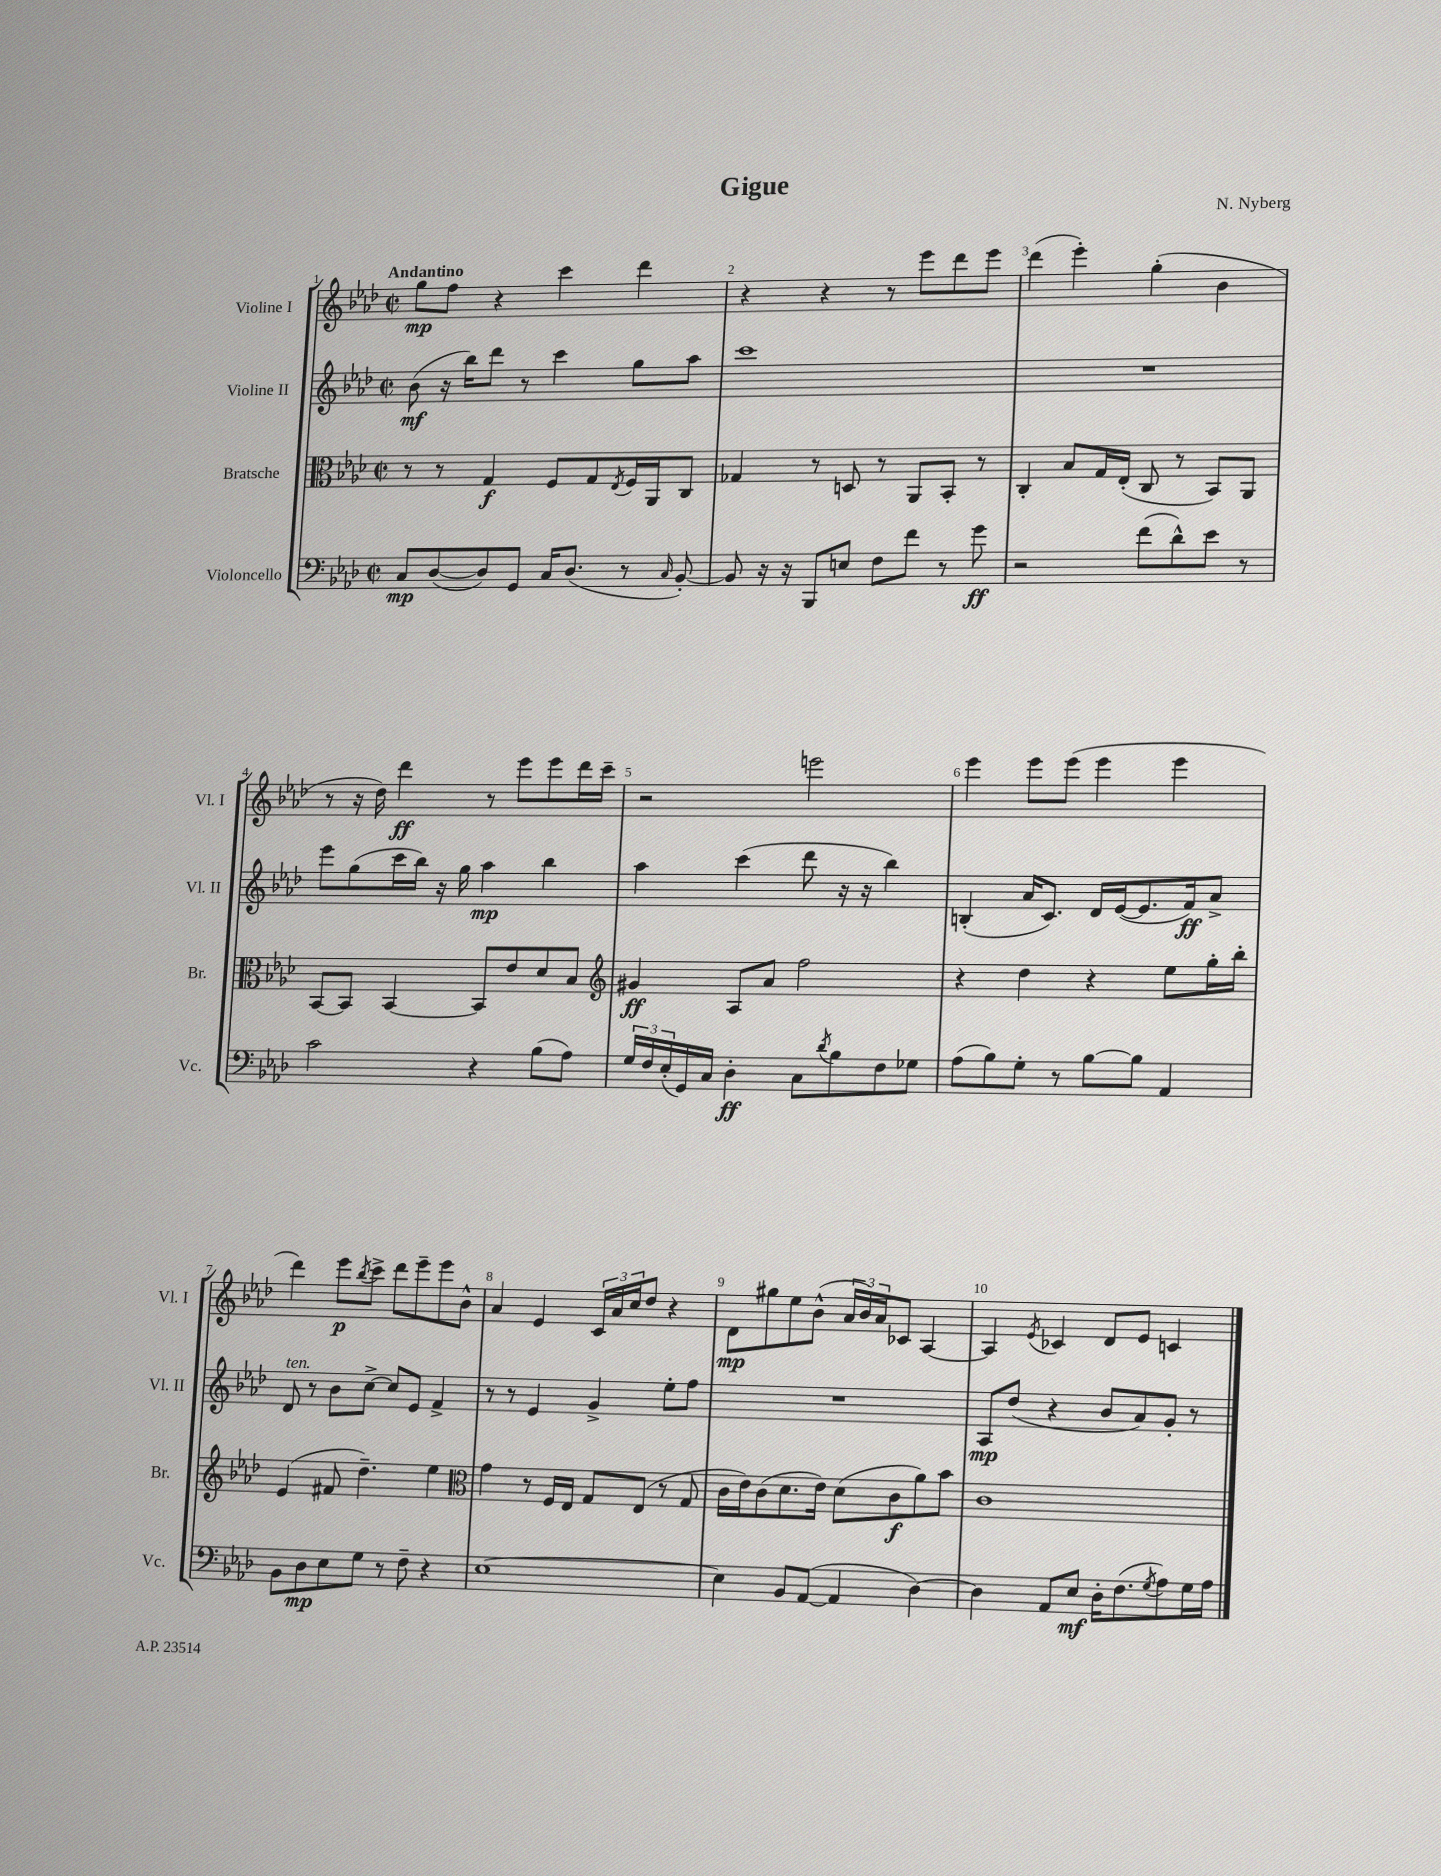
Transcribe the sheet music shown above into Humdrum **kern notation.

**kern	**dynam	**kern	**dynam	**kern	**dynam	**kern	**dynam
*part4	*part4	*part3	*part3	*part2	*part2	*part1	*part1
*staff4	*staff4	*staff3	*staff3	*staff2	*staff2	*staff1	*staff1
*I"Violoncello	*	*I"Bratsche	*	*I"Violine II	*	*I"Violine I	*
*I'Vc.	*	*I'Br.	*	*I'Vl. II	*	*I'Vl. I	*
*clefF4	*	*clefC3	*	*clefG2	*	*clefG2	*
*k[b-e-a-d-]	*	*k[b-e-a-d-]	*	*k[b-e-a-d-]	*	*k[b-e-a-d-]	*
*M2/2	*	*M2/2	*	*M2/2	*	*M2/2	*
*met(c|)	*	*met(c|)	*	*met(c|)	*	*met(c|)	*
=1	=1	=1	=1	=1	=1	=1	=1
!	!	!	!	!	!	!LO:TX:a:B:t=Andantino	!
8C/L	mp	8r	.	(8b-\	mf	8gg\L	mp
([8D-/	.	8r	.	16r	.	8ff\J	.
.	.	.	.	16bb-\KL)	.	.	.
8D-/])	.	4G/	f	8ddd-\J	.	4r	.
8GG/J	.	.	.	8r	.	.	.
16C/KL	.	8F/L	.	4ccc\	.	4ccc\	.
(8.D-/J	.	.	.	.	.	.	.
.	.	8G/	.	.	.	.	.
.	.	8qE-/	.	.	.	.	.
8r	.	16F/L	.	8gg\L	.	4ddd-\	.
.	.	16AA-/J	.	.	.	.	.
16qqC/	.	.	.	.	.	.	.
[8BB-'/)	.	8C/J	.	8aa-\J	.	.	.
=2	=2	=2	=2	=2	=2	=2	=2
8BB-/]	.	4G-X/	.	1ccc	.	4r	.
16r	.	.	.	.	.	.	.
16r	.	.	.	.	.	.	.
8BBB-/L	.	8r	.	.	.	4r	.
8En/J	.	8Dn/	.	.	.	.	.
8F\L	.	8r	.	.	.	8r	.
8f\J	.	8AA-/L	.	.	.	8eee-\L	.
8r	.	8BB-'/J	.	.	.	8ddd-\	.
8g\	ff	8r	.	.	.	8eee-\J	.
=3	=3	=3	=3	=3	=3	=3	=3
2r	.	4C'/	.	1r	.	(4ddd-\	.
.	.	8B-/L	.	.	.	4eee-'\)	.
.	.	16G/L	.	.	.	.	.
.	.	(16E-'/JJ	.	.	.	.	.
(8f\L	.	8C/	.	.	.	(4gg'\	.
8d-^^\)	.	8r	.	.	.	.	.
8e-\J	.	8BB-/L)	.	.	.	4b-\	.
8r	.	8AA-/J	.	.	.	.	.
!!LO:LB:g=z
=4	=4	=4	=4	=4	=4	=4	=4
2c\	.	[8BB-/L	.	8eee-\L	.	8r	.
.	.	8BB-/J]	.	(8gg\	.	16r	.
.	.	.	.	.	.	16dd-\)	.
.	.	[4BB-/	.	16ccc\L	.	4ddd-\	ff
.	.	.	.	16bb-\JJ)	.	.	.
.	.	.	.	16r	.	.	.
.	.	.	.	16gg\	.	.	.
4r	.	8BB-/L]	.	4aa-\	mp	8r	.
.	.	8e-/	.	.	.	8eee-\L	.
(8B-\L	.	8d-/	.	4bb-\	.	8eee-\	.
8A-\J)	.	8B-/J	.	.	.	16ddd-\L	.
.	.	.	.	.	.	16ccc~\JJ	.
=5	=5	=5	=5	=5	=5	=5	=5
*	*	*clefG2	*	*	*	*	*
24G/LL	.	4g#X/	ff	4aa-\	.	2r	.
24F/	.	.	.	.	.	.	.
(24E-'/	.	.	.	.	.	.	.
16GG/)	.	.	.	.	.	.	.
16C/JJ	.	.	.	.	.	.	.
4D-'\	ff	8A-/L	.	(4ccc\	.	.	.
.	.	8a-/J	.	.	.	.	.
8C\L	.	2ff\	.	8ddd-\	.	2eeen\	.
8qd-/	.	.	.	.	.	.	.
8B-\	.	.	.	16r	.	.	.
.	.	.	.	16r	.	.	.
8F\	.	.	.	4bb-\)	.	.	.
8G-X\J	.	.	.	.	.	.	.
=6	=6	=6	=6	=6	=6	=6	=6
(8A-\L	.	4r	.	(4Bn'/	.	4eee-\	.
8B-\)	.	.	.	.	.	.	.
8G'\J	.	4dd-\	.	16a-/KL	.	8eee-\L	.
.	.	.	.	8.c/J)	.	.	.
8r	.	.	.	.	.	(8eee-\J	.
[8B-\L	.	4r	.	16d-/LL	.	4eee-\	.
.	.	.	.	([16e-/J	.	.	.
8B-\J]	.	.	.	8.e-/]	.	.	.
4AA-/	.	8ee-\L	.	.	.	4eee-\	.
.	.	.	.	16f/k)	ff	.	.
.	.	16gg'\L	.	8a-^/J	.	.	.
.	.	16bb-'\JJ	.	.	.	.	.
!!LO:LB:g=z
=7	=7	=7	=7	=7	=7	=7	=7
!	!	!	!	!LO:TX:a:i:t=ten.	!	!	!
8BB-\L	.	(4e-/	.	8d-/	.	4ddd-\)	.
8D-\	mp	.	.	8r	.	.	.
8E-\	.	8f#X/	.	8b-\L	.	8eee-\L	p
.	.	.	.	.	.	8qbb-/	.
8G\J	.	4.dd-~\)	.	[8cc^\J	.	8ccc^\J	.
8r	.	.	.	8cc/L]	.	8ddd-\L	.
8F~\	.	.	.	8e-/J	.	8eee-~\	.
4r	.	4ee-\	.	4f^/	.	8eee-\	.
.	.	.	.	.	.	8b-^^\J	.
=8	=8	=8	=8	=8	=8	=8	=8
*	*	*clefC3	*	*	*	*	*
[1E-	.	4g\	.	8r	.	4a-/	.
.	.	.	.	8r	.	.	.
.	.	8r	.	4e-/	.	4e-/	.
.	.	16F/LL	.	.	.	.	.
.	.	16E-/JJ	.	.	.	.	.
.	.	8G/L	.	4g^/	.	24c/LL	.
.	.	.	.	.	.	24a-/	.
.	.	.	.	.	.	24cc/J	.
.	.	(8E-/J	.	.	.	8dd-/J	.
.	.	8r	.	8ee-'\L	.	4r	.
.	.	8G/	.	8ff\J	.	.	.
=9	=9	=9	=9	=9	=9	=9	=9
4E-\]	.	16c\LL	.	1r	.	8d-\L	mp
.	.	16e-\J)	.	.	.	.	.
.	.	(8c\	.	.	.	8gg#X\	.
8BB-/L	.	8.d-\	.	.	.	8ee-\	.
([8AA-/J	.	.	.	.	.	(8b-^^\J	.
.	.	16e-\Jk)	.	.	.	.	.
4AA-/]	.	(8d-\L	.	.	.	24a-/LL	.
.	.	.	.	.	.	24b-/)	.
.	.	.	.	.	.	24a-/J	.
.	.	8c\	f	.	.	8c-X/J	.
[4D-\)	.	8a-\)	.	.	.	[4A-/	.
.	.	8b-\J	.	.	.	.	.
=10	=10	=10	=10	=10	=10	=10	=10
4D-\]	.	1c	.	8A-/L	mp	4A-/]	.
.	.	.	.	(8dd-/J	.	.	.
.	.	.	.	.	.	8qe-/	.
8AA-/L	.	.	.	4r	.	4c-X/	.
8E-/J	mf	.	.	.	.	.	.
16D-'\KL	.	.	.	8b-/L	.	8d-/L	.
(8.F\	.	.	.	.	.	.	.
.	.	.	.	8a-/)	.	8e-/J	.
8qG/	.	.	.	.	.	.	.
8A-\)	.	.	.	8g'/J	.	4cn/	.
16G\L	.	.	.	8r	.	.	.
16A-\JJ	.	.	.	.	.	.	.
==	==	==	==	==	==	==	==
*-	*-	*-	*-	*-	*-	*-	*-
